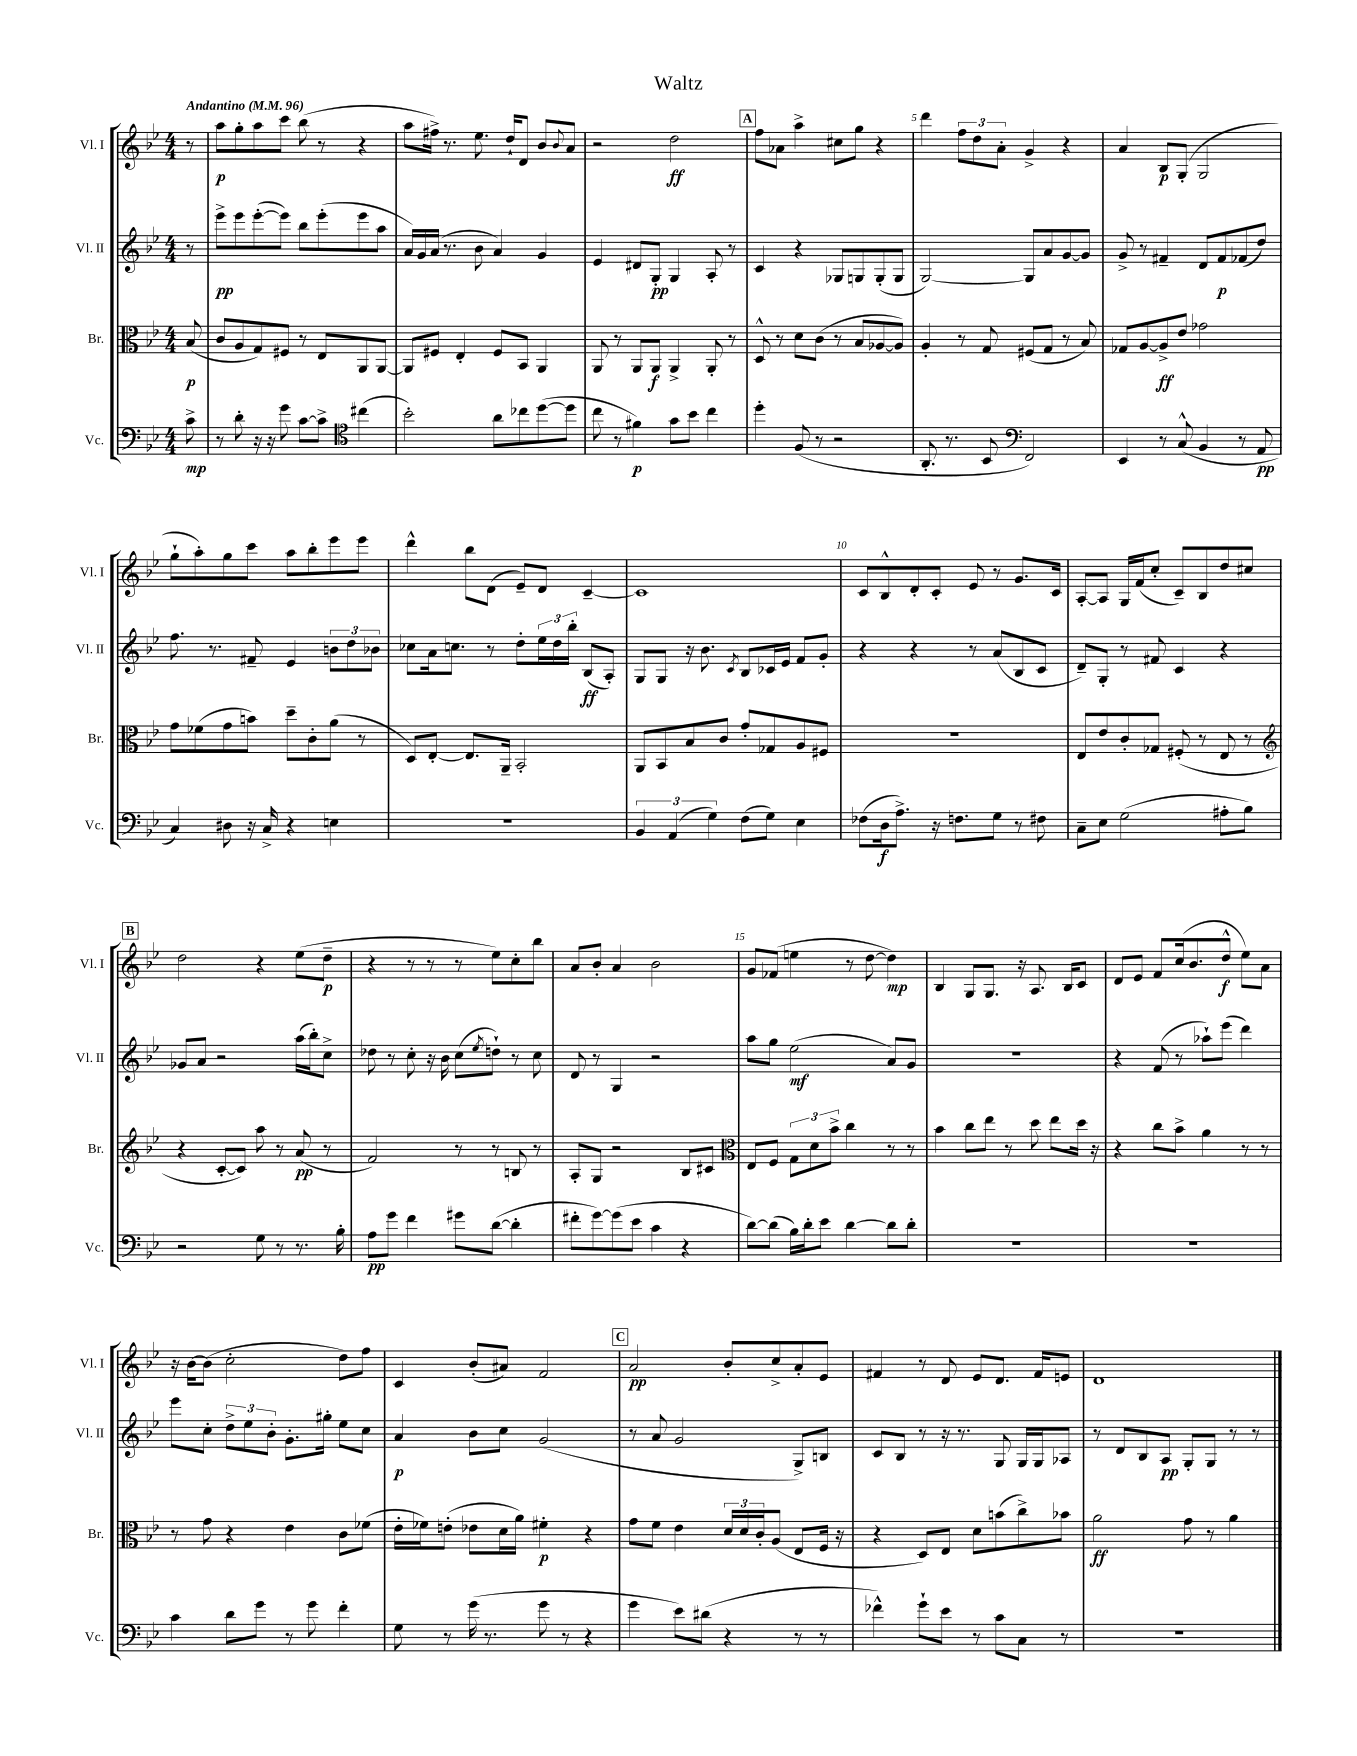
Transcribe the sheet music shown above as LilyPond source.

\header { title = "Waltz" }
<<
\new StaffGroup <<
\new Staff = "s0" \with { instrumentName = "Vl. I" shortInstrumentName = "Vl. I" } {
    \clef treble \key bes \major \numericTimeSignature \time 4/4 \partial 8 \tempo "Andantino" 4 = 96
    r8 |
    a''8\p g''8-. a''8 c'''8 bes''8( r8 r4 |
    a''8 fis''16->) r8. ees''8. d''16-! d'8 bes'8 \appoggiatura { bes'8 } a'8 |
    r2 d''2\ff |
    \mark \markup { \box "A" } f''8 aes'8 a''4-> cis''8 g''8 r4 |
    d'''4 \tuplet 3/2 { f''8 d''8 a'8-. } g'4-> r4 |
    a'4 bes8\p g8-.( g2 |
    g''8-! a''8-.) g''8 c'''8 a''8 bes''8-. ees'''8 ees'''8 |
    d'''4-^ bes''8 d'8( ees'8--) d'8 c'4~-- |
    c'1 |
    c'8 bes8-^ d'8-. c'8-. ees'8 r8 g'8. c'16 |
    a8~-. a8 g16 f'16( c''8-. c'8--) bes8 d''8 cis''8 |
    \mark \markup { \box "B" } d''2 r4 ees''8( d''8--\p |
    r4 r8 r8 r8 ees''8) c''8-. bes''8 |
    a'8 bes'8-. a'4 bes'2 |
    g'8 fes'8( e''4 r8 d''8~ d''4\mp) |
    bes4 g8 g8. r16 a8. bes16 c'8 |
    d'8 ees'8 f'8 c''16( bes'8. d''8-^\f ees''8) a'8 |
    r16 bes'16~ bes'8( c''2-. d''8) f''8 |
    c'4 bes'8-.( ais'8) f'2 |
    \mark \markup { \box "C" } a'2\pp bes'8-. c''8-> a'8-. ees'8 |
    fis'4 r8 d'8 ees'8 d'8. fis'16 e'8 |
    d'1 \bar "|." |
}
\new Staff = "s1" \with { instrumentName = "Vl. II" shortInstrumentName = "Vl. II" } {
    \clef treble \key bes \major \numericTimeSignature \time 4/4 \partial 8
    r8 |
    ees'''8->\pp ees'''8 ees'''8~-.( ees'''8) bes''8 ees'''8-.( ees'''8 a''8 |
    a'16) g'16 a'16( r8. bes'8 a'4) g'4 |
    ees'4 dis'8 g8-.\pp g4 a8-. r8 |
    \mark \markup { \box "A" } c'4 r4 ges8 g8 g8-.( g8 |
    g2~) g8 a'8 g'8~ g'8 |
    g'8-> r8 fis'4-- d'8 fis'8\p fes'8( d''8) |
    f''8. r8. fis'8-- ees'4 \tuplet 3/2 { b'8 d''8 bes'8 } |
    ces''8 a'16 c''8. r8 d''8-. \tuplet 3/2 { ees''16 d''16 bes''16-. } bes8\ff( a8-.) |
    g8 g8 r16 bes'8. \acciaccatura { c'8 } bes8 ces'16 ees'16 f'8 g'8-. |
    r4 r4 r8 a'8( bes8 c'8 |
    d'8--) g8-. r8 fis'8 c'4 r4 |
    \mark \markup { \box "B" } ges'8 a'8 r2 a''16( bes''16-.) c''8-> |
    des''8 r8 c''8-. r16 bes'16 c''8( \acciaccatura { ees''8 } d''8-!) r8 c''8 |
    d'8 r8 g4 r2 |
    a''8 g''8 ees''2\mf( a'8) g'8 |
    R1 |
    r4 f'8( r8 aes''8-!) ees'''8( d'''4) |
    ees'''8 c''8-. \tuplet 3/2 { d''8-> ees''8 bes'8-. } g'8.-. gis''16-. ees''8 c''8 |
    a'4\p bes'8 c''8 g'2( |
    \mark \markup { \box "C" } r8 a'8 g'2 g8->) b8 |
    c'8 bes8 r8 r16 r8. g8 g16 g16 aes8 |
    r8 d'8 bes8 a8\pp g8-. g8 r8 r8 \bar "|." |
}
\new Staff = "s2" \with { instrumentName = "Br." shortInstrumentName = "Br." } {
    \clef alto \key bes \major \numericTimeSignature \time 4/4 \partial 8
    bes8\p( |
    c'8 a8 g8) fis8 r8 ees8 a,8 a,8~ |
    a,8 fis8 ees4-. fis8 bes,8 a,4 |
    a,8 r8 a,8 a,8\f a,4-> a,8-. r8 |
    \mark \markup { \box "A" } d8-^ r8 d'8 c'8( r8 bes8 aes8~ aes8) |
    a4-. r8 g8 fis8( g8 r8 bes8) |
    ges8 a8~ a8->\ff ees'8 ges'2 |
    g'8 fes'8( g'8 b'8) d''8-- c'8-. a'8( r8 |
    d8) ees8~-. ees8. a,16-- bes,2-. |
    a,8 bes,8 bes8 c'8 g'8-. ges8 a8 fis8 |
    R1 |
    ees8 ees'8 c'8-. ges8 fis8-.( r8 ees8 r8 |
    \mark \markup { \box "B" } \clef treble r4 c'8~-. c'8) a''8 r8 a'8\pp( r8 |
    f'2) r8 r8 b8 r8 |
    a8-. g8 r2 bes8 cis'8 |
    \clef alto ees8 f8 \tuplet 3/2 { g8 d'8 bes'8-> } c''4 r8 r8 |
    bes'4 c''8 ees''8 r8 d''8 ees''8 d''16 r16 |
    r4 c''8 bes'8-> a'4 r8 r8 |
    r8 g'8 r4 ees'4 c'8 fes'8( |
    ees'16-. fes'16) e'8-.( ees'8 d'16 a'16) fis'4-.\p r4 |
    \mark \markup { \box "C" } g'8 f'8 ees'4 \tuplet 3/2 { d'16 d'16 c'16-. } a8( ees8 f16 r16 |
    r4 d8) ees8 d'8 b'8( c''8->) bes'8 |
    a'2\ff g'8 r8 a'4 \bar "|." |
}
\new Staff = "s3" \with { instrumentName = "Vc." shortInstrumentName = "Vc." } {
    \clef bass \key bes \major \numericTimeSignature \time 4/4 \partial 8
    c'8->\mp |
    r8 d'8-. r16 r16 g'8 c'8~ c'8-> \clef tenor cis''4( |
    bes'2-.) a'8 ces''8 d''8~( d''8 |
    c''8 r8 fis'4\p) g'8 bes'8 c''4 |
    \mark \markup { \box "A" } d''4-. f8( r8 r2 |
    a,8.-. r8. bes,8 \clef bass f,2) |
    ees,4 r8 c8-^( bes,4 r8 a,8\pp |
    c4) dis8 r16 c16-> r4 e4 |
    R1 |
    \tuplet 3/2 { bes,4 a,4( g4) } f8( g8) ees4 |
    fes8( d16\f a8.->) r16 f8. g8 r8 fis8 |
    c8-- ees8 g2( ais8-. bes8) |
    \mark \markup { \box "B" } r2 g8 r8 r8. bes16-. |
    a8\pp g'8 f'4 gis'8 d'8~( d'4-. |
    fis'8-. g'8~) g'8( ees'8 c'4 r4 |
    d'8~) d'8( bes16) d'16-. ees'8 d'4~ d'8 d'8-. |
    R1 |
    R1 |
    c'4 d'8 g'8 r8 g'8 f'4-. |
    g8 r8 g'16( r8. g'8 r8 r4 |
    \mark \markup { \box "C" } g'4 ees'8) dis'8( r4 r8 r8 |
    fes'4-^) g'8-! ees'8 r8 c'8 c8 r8 |
    R1 \bar "|." |
}
>>
>>
\layout { \context { \Score \override BarNumber.break-visibility = ##(#f #t #t) barNumberVisibility = #(every-nth-bar-number-visible 5) } }
